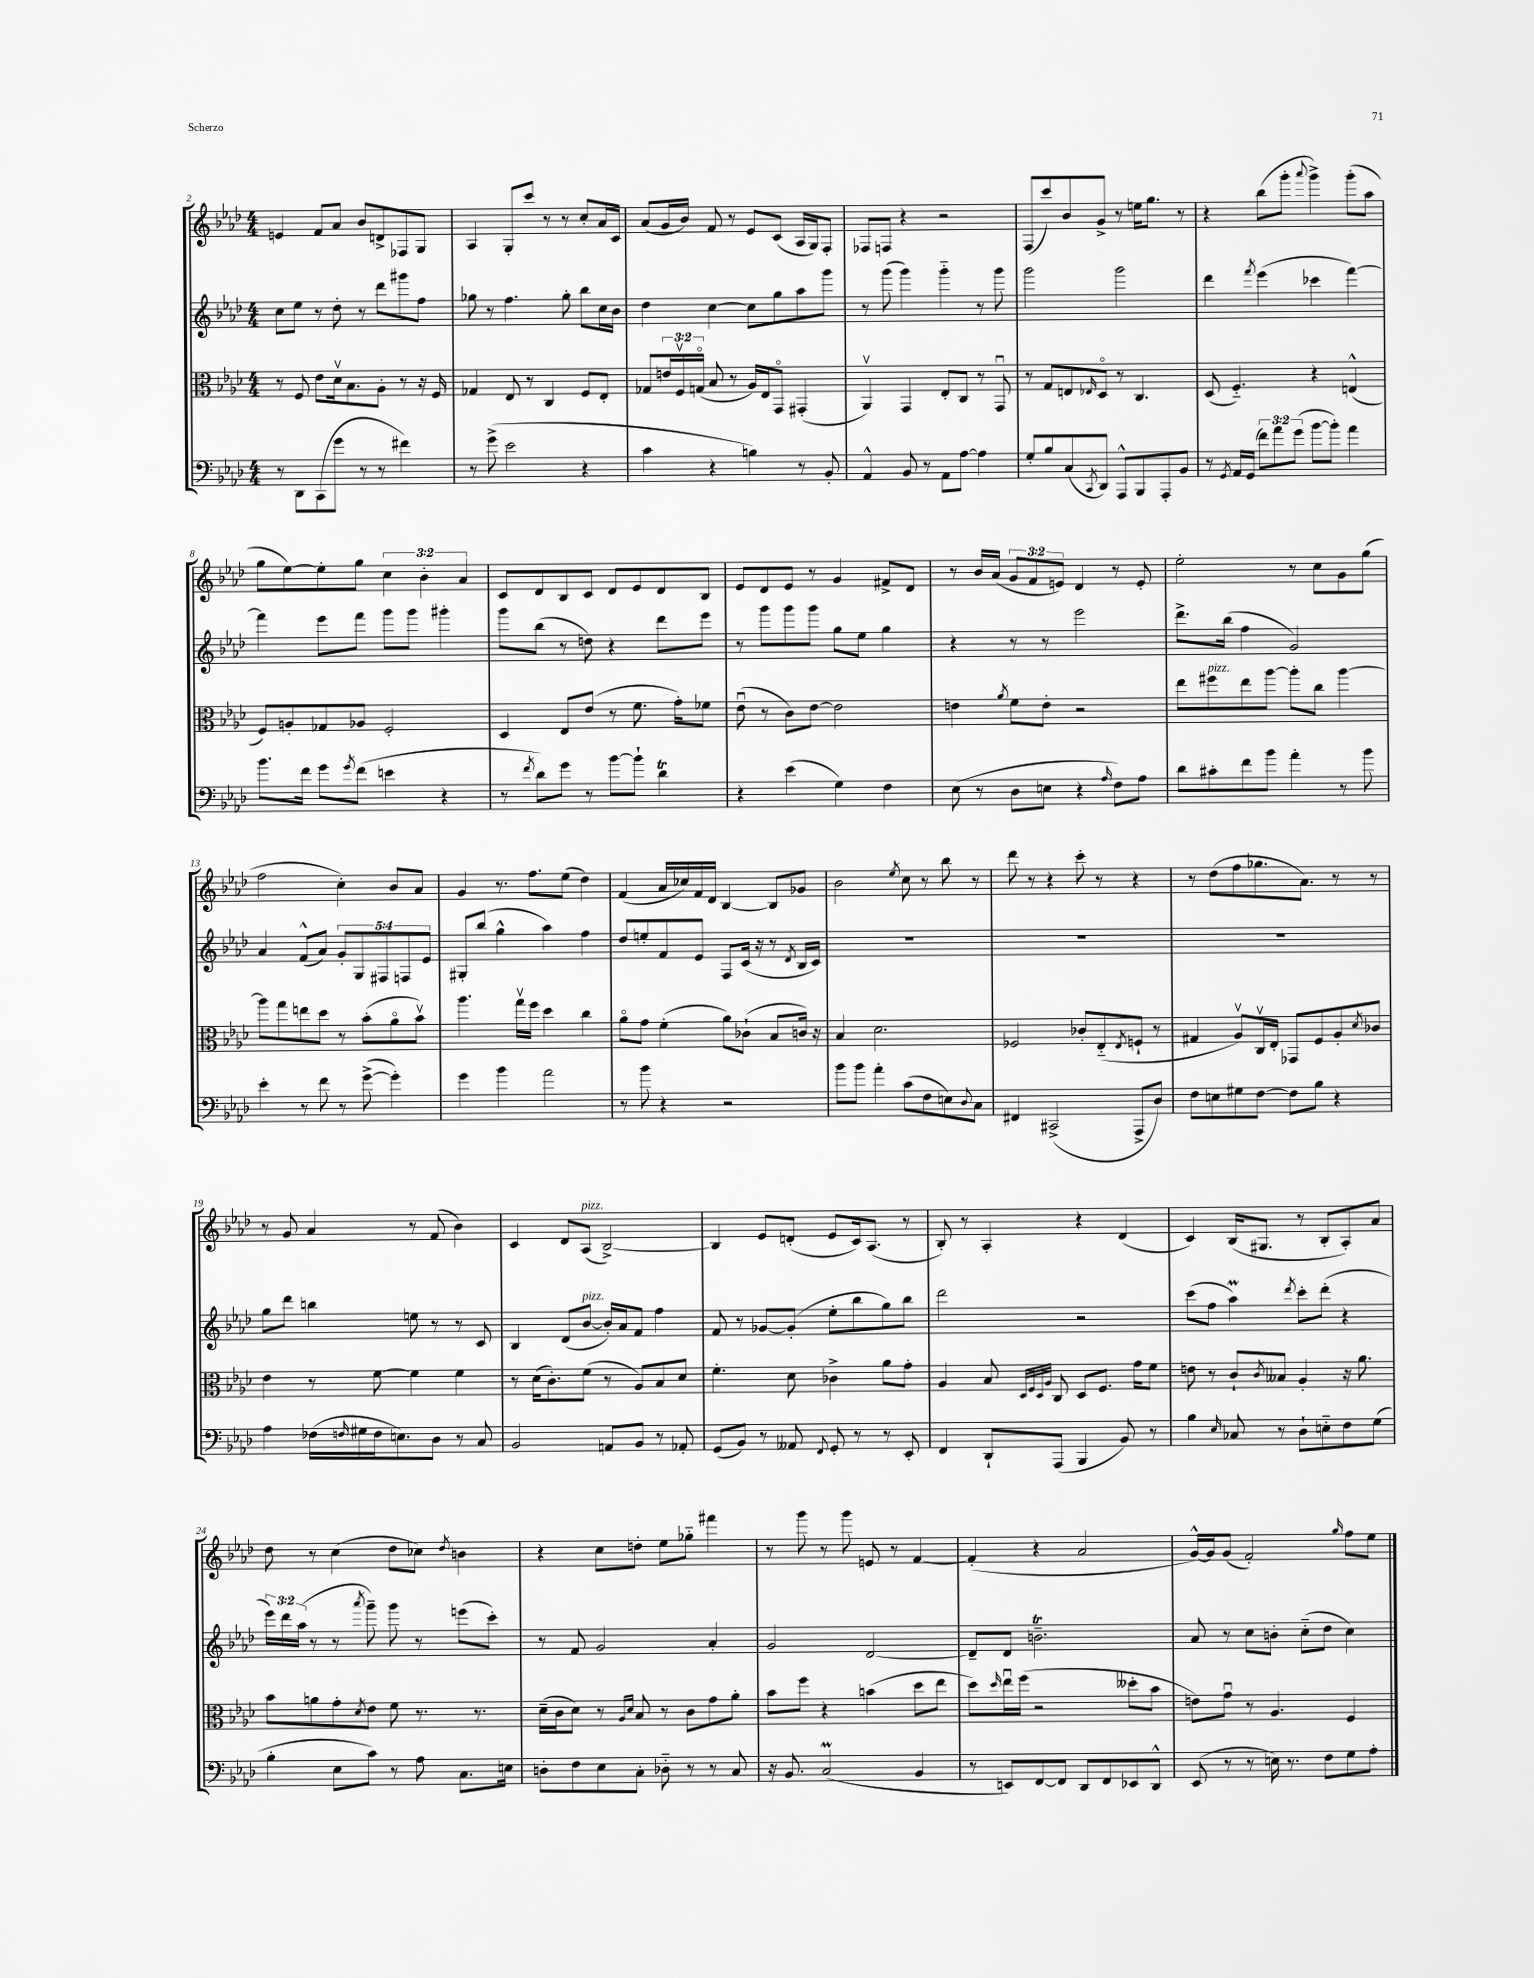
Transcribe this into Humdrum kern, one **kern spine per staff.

**kern	**kern	**kern	**kern
*staff4	*staff3	*staff2	*staff1
*clefF4	*clefC3	*clefG2	*clefG2
*k[b-e-a-d-]	*k[b-e-a-d-]	*k[b-e-a-d-]	*k[b-e-a-d-]
*M4/4	*M4/4	*M4/4	*M4/4
8r	8r	8cc	4e
8DD-	8F	8ee-	.
(8CC	8e-	8r	8f
8g	16d-v	8dd-'	8a-
.	8.B-	.	.
8r	.	8r	8b-
8r	8A-'	8ddd-	8d^
4f#)	8r	8ggg#	8F-
.	16r	8ff	8G
.	16F	.	.
=	=	=	=
8r	4G-	8gg-	4A-
(8g^	.	8r	.
2e-	8E-	4.ff	8G'
.	8r	.	8ccc
.	4C	.	8r
.	.	8gg-'	8r
4r	8F	8bb-	8cc'
.	8E-'	16cc	16a-
.	.	16b-	16c
=	=	=	=
4c	8G-	4dd-	(8a-
.	24e	.	16g
.	24Fv	.	.
.	.	.	16b-)
.	(24Go	.	.
4r	8B-	[4cc	8f
.	8r	.	8r
4B)	16A-)	8cc]	8e-
.	16E-	.	.
.	8GGo	8gg	(8c
8r	(4GG#'	8aa-	16A-
.	.	.	16G)
8BB-'	.	8ggg	8F'
=	=	=	=
4AA-^^	4AA-v)	8r	8F-
.	.	(8ggg	8F
8BB-	4GG	4ggg)	4r
8r	.	.	.
8AA-	8E-'	4ggg'~	2r
[8A-	8C	.	.
4A-]	8r	8r	.
.	8GGu	8ggg	.
=	=	=	=
8G'	8r	2ggg	(8F
8B-	8G	.	8ccc)
(8C	8E	.	8b-
8qCC	16qqE-	.	.
8DD-)	8D-o	.	8g^
8AAA-^^	8r	2ggg	8r
8BBB-	4.C	.	16ee
.	.	.	8.gg
8AAA-'	.	.	.
8BB-	.	.	8r
=	=	=	=
8r	(8D-	4ddd-	4r
8qGG	.	.	.
16AA-	4.F'~)	.	.
(16GG	.	.	.
.	.	8qfff	.
12f)	.	(4eee-	(8bb-
12a-	.	.	.
.	.	.	8ggg'
(12g	.	.	.
.	.	.	8qqaaa-
[8b-	4r	4ccc-	4ggg^)
8b-'])	.	.	.
4a-	(4E^^	[4fff)	(8ggg'
.	.	.	8aa-
=	=	=	=
8.b-	8F)	4fff]	8gg
.	8A'	.	[8ee-)
16f	.	.	.
8g	8G-	8eee-	8ee-']
8qg	.	.	.
(8f	8A-	8fff	8gg
4e	2F'	8ggg	6cc
.	.	8ggg	.
.	.	.	6b-'
4r	.	4ggg#'	.
.	.	.	6a-
=	=	=	=
8r	4D-	8ggg	8c
8qf	.	.	.
8d-)	.	(8bb-	8d-
8g	8E-	8r	8B-
8r	(8e-	8dd)	8c
[8b-	8r	4r	8d-
8b-`]	8.f	.	8e-
4d-	.	8ddd-	8d-
.	16g')	.	.
.	8f-	8eee-	8B-
=	=	=	=
4r	(8e-u	8r	8e-
.	8r	8ggg	8d-
(4e-	8c)	8ggg	8e-
.	[8e-	8ggg	8r
4G)	2e-]	8gg	4g
.	.	8ee-	.
4F	.	4gg	8f#^
.	.	.	8d-
=	=	=	=
(8E-	4e	4r	8r
8r	.	.	16b-
.	.	.	(16a-
.	8qa-	.	.
8D-	8f	8r	12g
.	.	.	12f
8E	8e'	8r	.
.	.	.	12e)
4r	2r	2eee-	4d-
16qqA-	.	.	.
8F)	.	.	8r
8A-	.	.	8e'
=	=	=	=
8d-	8ee-	8.ddd-^	2ee-'
8c#'	8ff#	.	.
.	.	(16bb-	.
8f	8ee-	4ff	.
8b-	[8aa-	.	.
4a-'	8aa-']	2g)	8r
.	8cc	.	8cc
8r	[4aa-	.	8g
8b-	.	.	(8gg
=	=	=	=
4e-'	8aa-]	4a-	2ff
.	8gg	.	.
8r	8ee	(8f^^	.
8f	8dd-	8a-)	.
8r	8r	10g'	4cc')
.	.	10G	.
([8g^	(8b-'	.	.
.	.	10F#	.
4g'])	8a-o	.	8b-
.	.	10F	.
.	8b-v)	.	8a-
.	.	10e-	.
=	=	=	=
4g	4.aa-	8G#'	4g
.	.	(8bb-	.
4b-	.	4gg^^	8.r
.	16ggv	.	.
.	16ff	.	8.ff
2a-	4dd-	4aa-)	.
.	.	.	(8ee-
.	4cc	4ff	4dd-)
=	=	=	=
8r	8a-o	8dd-	(4f
8b-	8g	8ee'	.
4r	(4f'	8f	16a-
.	.	.	16cc-)
.	.	8e-	16f
.	.	.	16d-
2r	8a-)	8F	[4B-
.	(8c-`	(16c	.
.	.	16r	.
.	8B-	8r	8B-]
.	.	8qd-	.
.	16c)	16B-	8g-
.	16r	16c)	.
=	=	=	=
8b-	4B-	1r	2b-
8b-	.	.	.
4a-'	2.d-	.	.
.	.	.	8qee-
(8c	.	.	8cc
8F	.	.	8r
8E)	.	.	8bb-
8qqD-	.	.	.
8C	.	.	8r
=	=	=	=
4FF#	2F-	1r	8ddd-
.	.	.	8r
(2CC#^	.	.	4r
.	8c-'	.	8ccc'
.	(8E-'~	.	8r
.	8qE-	.	.
8AAA-^	8F`	.	4r
8D-)	8r	.	.
=	=	=	=
8F	4G#	1r	8r
8E	.	.	(8dd-
8G#	8A-v)	.	8ff
[8F	16Cv	.	8.gg-
.	16E-'	.	.
8F]	8GG-	.	.
.	.	.	8.a-)
8B-	8F	.	.
4r	8A-'	.	8r
.	8qd-	.	.
.	8c-	.	8r
=	=	=	=
4A-	4e-	8gg	8r
.	.	8ddd-	8g
(16F-	8r	4bb	4a-
16qqF	.	.	.
16G#	.	.	.
16F	[8f	.	.
8.E)	.	.	.
.	4f]	8ee	8r
8D-	.	8r	(8f
8r	4f	8r	4b-)
8C	.	8c	.
=	=	=	=
2BB-	8r	4B-	4c
.	(16d-	.	.
.	8.c')	.	.
.	.	(8d-	8d-
.	(8f	[8b-	(8A-
8AA	8r	16b-'])	[2B-^)
.	.	16a-	.
8BB-	8A-)	8f	.
8r	8B-	4ff	.
8AA-'	8d-	.	.
=	=	=	=
(8GG	4.f'	8f	4B-]
8BB-)	.	8r	.
8r	.	[8g-	8e-
8AA--	8d-	(8g-']	(8d'
8qqFF	.	.	.
8GG'	4c-^	8ee-'	8e-
8r	.	8bb-	16c)
.	.	.	(8.A-
8r	8a-	8gg)	.
8EE-'	8g'	8bb-	8r
=	=	=	=
4FF	4A-	2ddd-	8B-')
.	.	.	8r
8DD-`	8B-	.	4A-'
.	32qqD-	.	.
.	32qqF	.	.
.	32qqD-	.	.
.	32qqA-	.	.
(8AAA-	8C	.	.
4BBB-	8D-	2r	4r
.	8.F	.	.
8BB-)	.	.	(4d-
.	16g	.	.
8r	8f	.	.
=	=	=	=
4B-	8e	(8ccc	4c)
.	8r	8ff	.
16qqE-	.	.	.
8C-	8c`	4aa-)	(16B-
.	.	.	8.G#
.	8qc	.	.
8r	8B--	.	.
.	.	8qddd-	.
8D-`	4A-'	8ccc'	8r
8E'~	.	(8ddd-'	8B-'
8F	16r	4r	8A-')
.	8.a-	.	.
(8G	.	.	8a-
=	=	=	=
4B-'	8b-	24eee-)	8dd-
.	.	24ddd-	.
.	.	(24aa-	.
.	8a	8r	8r
8E-	8g'	8r	(4cc
.	8qd-	8qaaa-	.
8c)	8e-	8ggg~)	.
8r	8f	8ggg	8dd-
8A-	8.r	8r	8cc-)
.	.	.	8qdd-
8.C	.	(8eee	4b
.	8.r	.	.
.	.	8ccc')	.
16E	.	.	.
=	=	=	=
8D'	(16d-~	8r	4r
.	16c	.	.
8F	8d-)	8f	.
8E-	8r	2g	8cc
.	16qqA-	.	.
.	16qqd-	.	.
8C'	8B-	.	8dd'
8D-'~	8r	.	8ee-
8r	8c	.	8gg-'~
8r	8g	4a-'	4fff#
8C	8a-'	.	.
=	=	=	=
16r	8b-	2g	8r
8.BB-	.	.	.
.	8ff	.	8ggg
(2C	4r	.	8r
.	.	.	8ggg
.	(4b	[2d-	8e
.	.	.	8r
4BB-	8dd-	.	[4f
.	8ee-	.	.
=	=	=	=
8r	8dd-)	8d-~]	(4f']
.	16qqdd-	.	.
8EE)	16ee-u	8d-	.
.	(16ff	.	.
[8FF	2r	2.b~	4r
8FF]	.	.	.
8DD-	.	.	2a-
8FF	.	.	.
8EE-	8dd--'	.	.
8DD-^^	8b-	.	.
=	=	=	=
(8EE-	8e)	8a-	[16g^^)
.	.	.	16g]
8r	8gu	8r	(8g
8r	8r	8cc	2f')
16E)	4.A-	8b'	.
8.r	.	.	.
.	.	(8cc'~	.
8F	.	8dd-	.
.	.	.	16qqgg
8G	4F	4cc)	8ff
8A-'	.	.	8ee-
==	==	==	==
*-	*-	*-	*-
